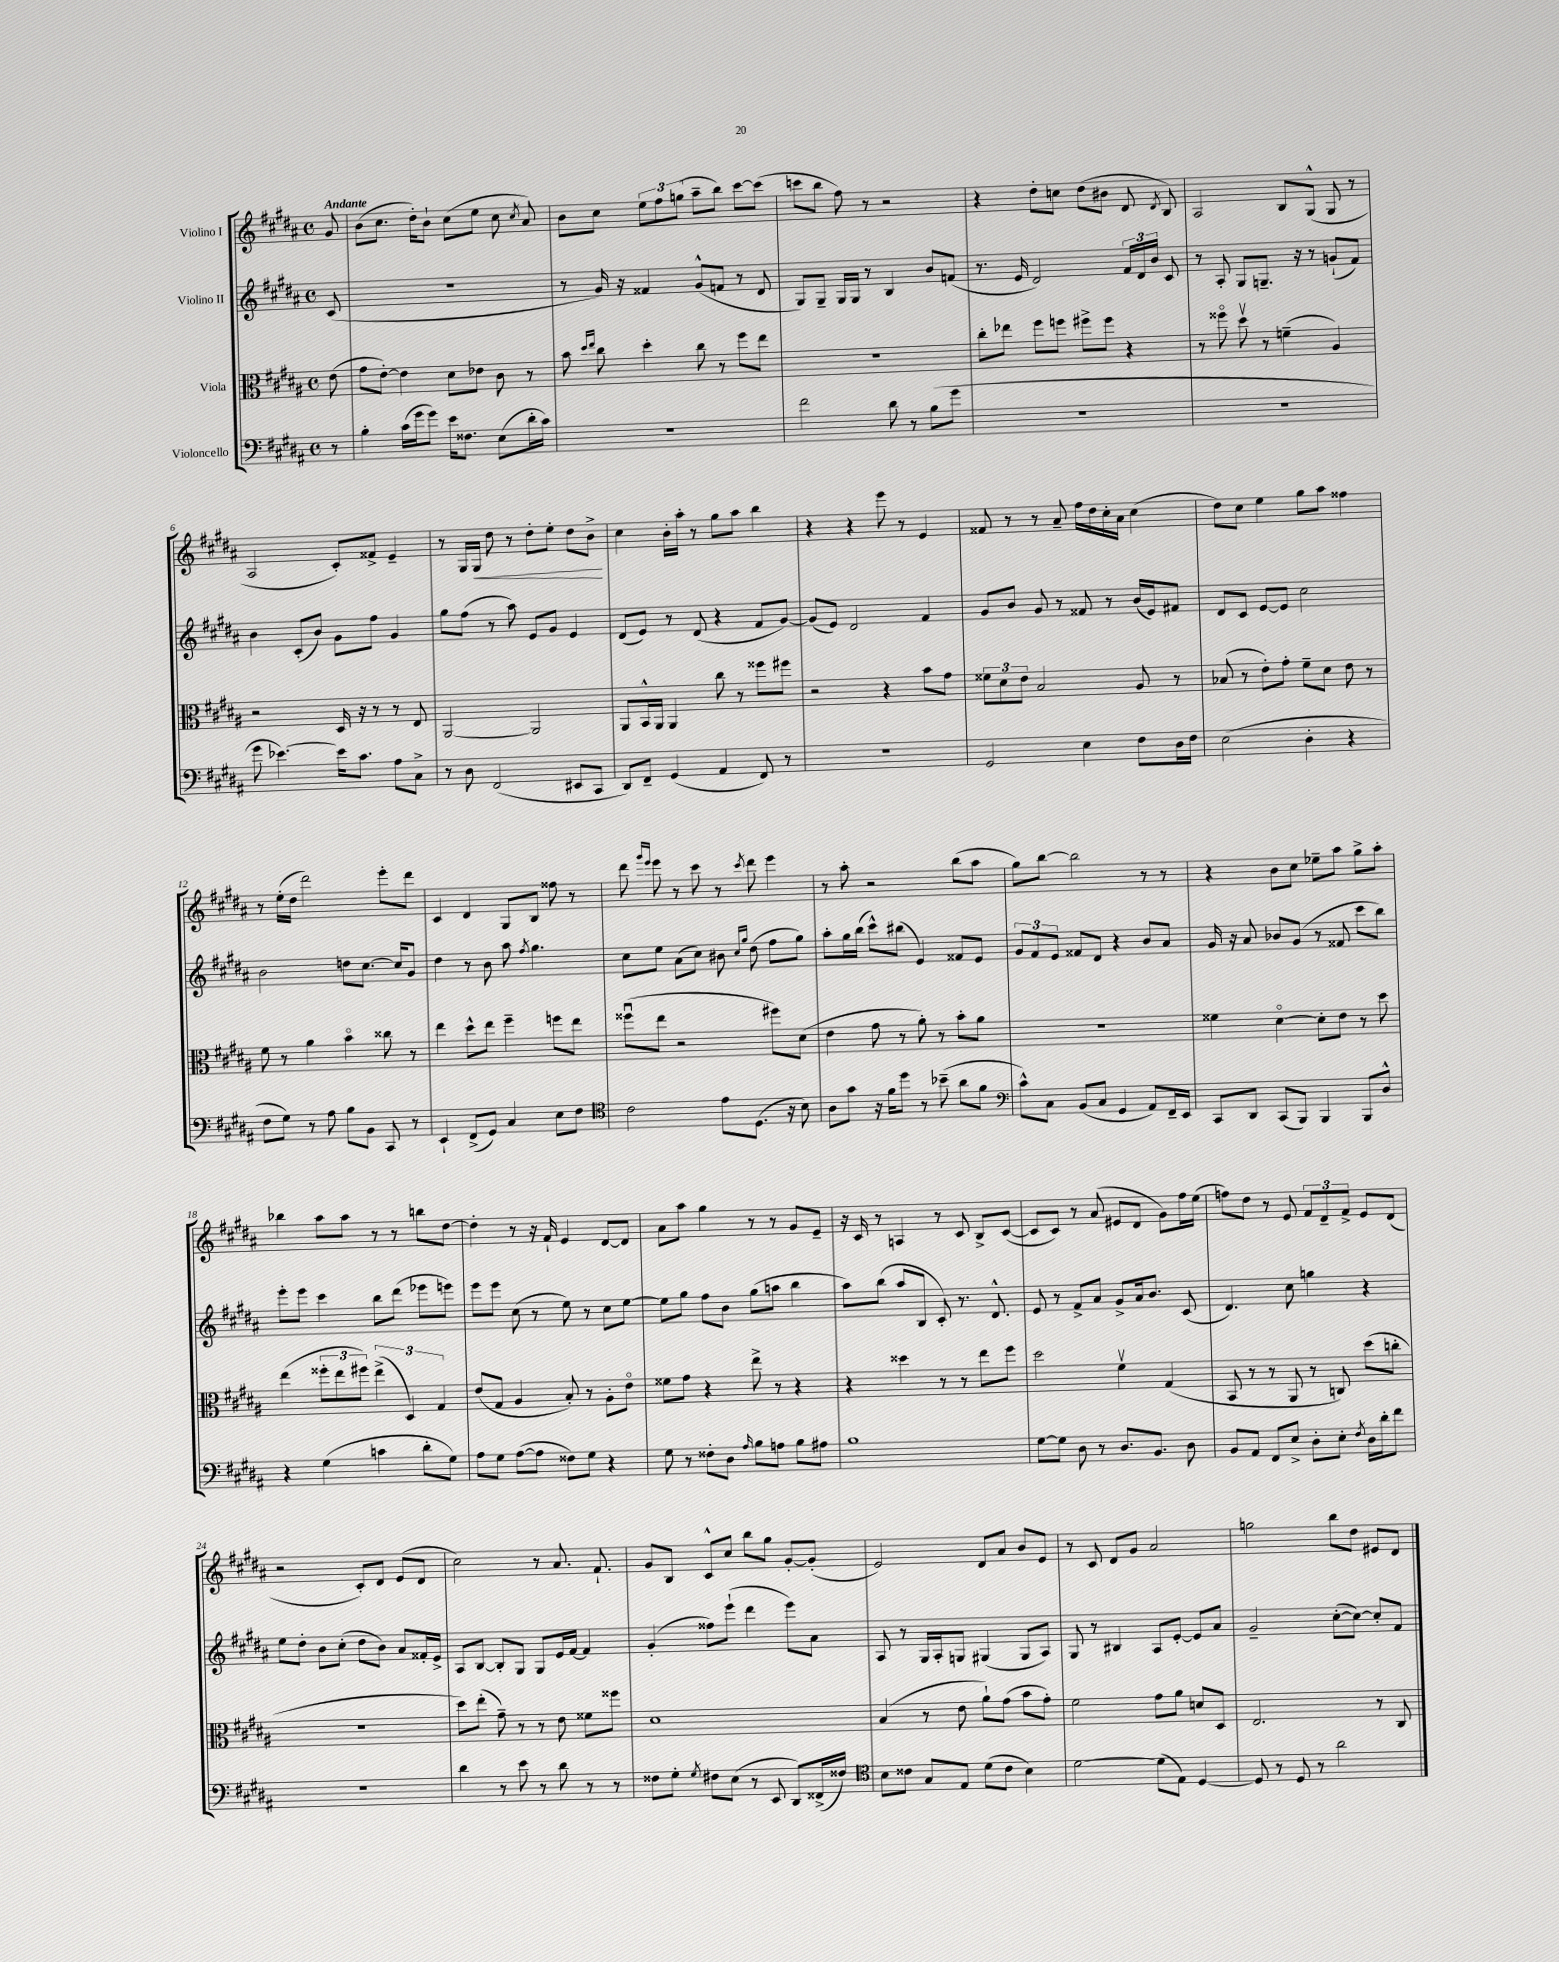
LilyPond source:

<<
\new StaffGroup <<
\new Staff = "s0" \with { instrumentName = "Violino I" } {
    \clef treble \key b \major \defaultTimeSignature \time 4/4 \partial 8 \tempo "Andante"
    \autoBeamOff gis'8 |
    b'8[( cis''8.] dis''16[-.) b'8]-! cis''8[( e''8] cis''8 \acciaccatura { cis''8 } ais'8) |
    b'8[ cis''8] \tuplet 3/2 { e''8[ fis''8 g''8]( } ais''8[-- b''8]) cis'''8[~ cis'''8]( |
    c'''8[ b''8] fis''8) r8 r2 |
    r4 dis''8[-. c''8] dis''8[( bis'8] dis'8 \acciaccatura { dis'8 } b8) |
    ais2 b8[ gis8]-^( gis8 r8 |
    ais2 cis'8[-.) fisis'8]-> e'4-- |
    r8 gis16[ gis16]\< dis''8 r8 dis''8[-. e''8]-. dis''8[ b'8]->\! |
    cis''4 b'16[-. ais''16]-. r8 gis''8[ ais''8] b''4 |
    r4 r4 e'''8 r8 e'4 |
    fisis'8 r8 r8 ais'8-- fis''16[ dis''16 cis''16-. ais'16] cis''4( |
    dis''8[) cis''8] e''4 gis''8[ ais''8] fisis''4 |
    r8 e''16[-.( dis''16] dis'''2) e'''8[-. dis'''8] |
    cis'4 dis'4 gis8[ b8] fisis''8 r8 |
    dis'''8 \grace { gis'''16[ e'''16] } e'''8 r8 cis'''8 r8 \acciaccatura { cis'''8 } dis'''8 e'''4 |
    r8 ais''8-. r2 b''8[( ais''8] |
    gis''8[) b''8]~ b''2 r8 r8 |
    r4 b'8[ cis''8] ees''8[-- ais''8] gis''8[-> ais''8]-. |
    bes''4 ais''8[ ais''8] r8 r8 b''8[ dis''8]~ |
    dis''4-. r8 r16 fis'16-! e'4 dis'8[~ dis'8] |
    ais'8[ ais''8] gis''4 r8 r8 gis'8[ e'8]-- |
    r16 cis'16 r8 a4 r8 cis'8 b8[-> cis'8]~( |
    cis'8[ cis'8]) r8 ais'8( eis'8[ dis'8] gis'8[) fis''16 e''16]( |
    f''8[) dis''8] r8 e'8 \tuplet 3/2 { fis'8[ dis'8-- fis'8]-> } e'8[ dis'8]( |
    r2 cis'8[-.) dis'8] e'8[( dis'8] |
    cis''2) r8 ais'8. fis'8.-! |
    gis'8[ b8] cis'8[-^ cis''8] b''8[ gis''8] gis'8[~-. gis'8]-.( |
    e'2) dis'8[ ais'8] b'8[ e'8] |
    r8 cis'8 dis'8[ gis'8] ais'2 |
    g''2 b''8[ dis''8] eis'8[ dis'8] \bar "|." |
}
\new Staff = "s1" \with { instrumentName = "Violino II" } {
    \clef treble \key b \major \defaultTimeSignature \time 4/4 \partial 8
    \autoBeamOff cis'8( |
    R1 |
    r8 gis'16) r16 fisis'4 gis'8[-^( f'8] r8 dis'8 |
    gis8[) gis8]-- gis16[ gis16] r8 b4 b'8[ f'8]( |
    r8. e'16 dis'2) \tuplet 3/2 { fis'16[ dis'16 b'16] } cis'8 |
    r8 ais8-. gis8[ g8.]-- r16 r8 g'8[-!( fis'8]) |
    b'4 cis'8[-.( b'8]) gis'8[ fis''8] gis'4 |
    gis''8[ fis''8]( r8 ais''8) e'8[ gis'8] e'4 |
    dis'8[( e'8]) r8 dis'8( r4 fis'8[ gis'8]~) |
    gis'8[( e'8]) dis'2 fis'4 |
    gis'8[ b'8] gis'8 r8 fisis'8 r8 b'16[( e'16) fis'8] |
    dis'8[ cis'8] e'8[~ e'8] cis''2 |
    b'2 d''8[ cis''8.]~ cis''16[ gis'8] |
    dis''4 r8 b'8 ais''8 \acciaccatura { fis''8 } gis''4. |
    cis''8[ e''8] ais'8[( cis''8]) bis'8 \grace { cis''16[ gis''16] } dis''8( fis''8[ gis''8]) |
    ais''8[-. gis''16 b''16]( cis'''8[-^) bis''8]( e'4) fisis'8[ e'8] |
    \tuplet 3/2 { gis'8[ fis'8 e'8] } fisis'8[ dis'8] r4 b'8[ ais'8] |
    gis'16 r16 ais'8 bes'8[ gis'8]( r8 fisis'8 cis'''8[ b''8]) |
    e'''8[-. e'''8] cis'''4 b''8[ dis'''8]( ees'''8[ e'''8]) |
    e'''8[ e'''8] cis''8( r8 e''8) r8 cis''8[ e''8]~ |
    e''8[ gis''8] fis''8[ b'8] gis''8[( a''8] b''4 |
    ais''8[) b''8]( ais''8[ b8] cis'8-.) r8. dis'8.-^ |
    e'8 r8 fis'8[-> ais'8] gis'8[-> ais'16 b'8.] cis'8( |
    dis'4.) cis''8 g''4 r4 |
    e''8[ dis''8]-. b'8[ cis''8]-.( dis''8[ b'8]) ais'8[ fisis'16-. e'16]-> |
    ais8[ b8]~ b8[-. gis8] gis8[ e'16 fis'16]~ fis'4 |
    gis'4-.( fisis''8[) e'''8]-!( dis'''4 e'''8[) ais'8] |
    ais8 r8 gis16[ ais16-. g8] gis4( gis8[ ais8]) |
    gis8 r8 bis4 ais8[ e'8]~-. e'8[ ais'8] |
    gis'2-- cis''8[~-.( cis''8]~) cis''8[-. fis'8] \bar "|." |
}
\new Staff = "s2" \with { instrumentName = "Viola" } {
    \clef alto \key b \major \defaultTimeSignature \time 4/4 \partial 8
    \autoBeamOff e'8( |
    gis'8[ e'8]~-.) e'4 dis'8[ ees'8] cis'8 r8 |
    b'8 \grace { dis''16[ e''16] } cis''8 dis''4-. cis''8 r8 fis''8[ e''8] |
    R1 |
    cis''8[-. ees''8] fis''8[ f''8] fis''8[-> fis''8] r4 |
    r8 fisis''8\flageolet dis''8\upbow r8 f'4--( ais4) |
    r2 dis16 r16 r8 r8 e8 |
    ais,2~ ais,2 |
    ais,8[ b,16-^ ais,16] ais,4 cis''8 r8 fisis''8[ fis''8] |
    r2 r4 b'8[ gis'8] |
    \tuplet 3/2 { fisis'8[ dis'8 e'8] } b2 ais8 r8 |
    bes8( r8 e'8[-.) gis'8]-. fis'8[-- dis'8] e'8 r8 |
    fis'8 r8 ais'4 b'4\flageolet cisis''8 r8 |
    e''4 dis''8[-^ e''8] fis''4-- f''8[ e''8] |
    fisis''8[\downbow( e''8] r2 fis''8[) dis'8]( |
    e'4 gis'8 r8 ais'8-.) r8 b'8[-. ais'8] |
    R1 |
    fisis'4 dis'4~\flageolet dis'8[-. e'8] r8 dis''8 |
    e''4( \tuplet 3/2 { fisis''8[-. e''8 fis''8]) } \tuplet 3/2 { e''4->( dis4) gis4 } |
    e'8[( gis8] ais4 b8-.) r8 ais8[-. e'8]\flageolet |
    fisis'8[ gis'8] r4 e''8-> r8 r4 |
    r4 disis''4 r8 r8 e''8[ fis''8] |
    dis''2 fis'4\upbow gis4( |
    b,8 r8 r8 ais,8 r8 c8) dis''8[( c''8]-. |
    R1 |
    dis''8[) e''8]-.( gis'8--) r8 r8 e'8 fisis'8[ fisis''8] |
    dis'1 |
    b4( r8 e'8 ais'8[-!) gis'8]( b'8[ gis'8]-.) |
    fis'2 gis'8[ ais'8] d'8[ dis8] |
    e2. r8 cis8 \bar "|." |
}
\new Staff = "s3" \with { instrumentName = "Violoncello" } {
    \clef bass \key b \major \defaultTimeSignature \time 4/4 \partial 8
    \autoBeamOff r8 |
    b4-. cis'16[( gis'16 gis'8]) e'16[ fisis8.] e8[( dis'16-. cis'16]) |
    R1 |
    fis'2 dis'8 r8 b8[( gis'8] |
    R1 |
    R1 |
    gis'8 ees'4.~) ees'16[ cis'8.] ais8[ cis8]-> |
    r8 dis8 fis,2( eis,8[ cis,8] |
    dis,8[) fis,8]-- gis,4( ais,4 fis,8) r8 |
    r1 |
    gis,2 e4 fis8[ dis16 fis16] |
    e2( dis4-. r4 |
    fis8[ gis8]) r8 ais8 b8[ b,8] cis,8 r8 |
    e,4-! fis,8[->( gis,8]) cis4 e8[ fis8] |
    \clef tenor cis'2 e'8[ dis8.]( r16 b8) |
    ais8[ gis'8] r16 fis'16[ dis''8] r8 bes'8--( ais'8[ fis'8] |
    \clef bass cis'8[-^) cis8] b,8[( cis8] gis,4 ais,8[) fis,16-- e,16] |
    cis,8[ dis,8] cis,8[( b,,8]) b,,4 b,,8[ dis8]-^ |
    r4 gis4( c'4 dis'8[-. gis8]) |
    ais8[ gis8] ais8[~( ais8] fisis8[) gis8] r4 |
    gis8 r8 fisis8[-. dis8] \grace { ais16 } b8[ a8] b8[ ais8] |
    b1 |
    gis8[~ gis8] dis8 r8 dis8.[ b,8.] dis8 |
    b,8[ ais,8] fis,8[ e8]-> dis8[-. e8]-. \acciaccatura { fis8 } dis16[ dis'16-. fis'8] |
    r1 |
    dis'4 r8 e'8 r8 dis'8 r8 r8 |
    fisis8[ gis8]-. \acciaccatura { gis8 } fis8[ e8]( r8 e,8 dis,8[) fisis,16->( fisis16]) |
    \clef tenor b8[ cisis'8] gis8[ e8] dis'8[( cisis'8] b4) |
    dis'2~ dis'8[( e8]) dis4~ |
    dis8 r8 dis8 r8 ais'2 \bar "|." |
}
>>
>>
